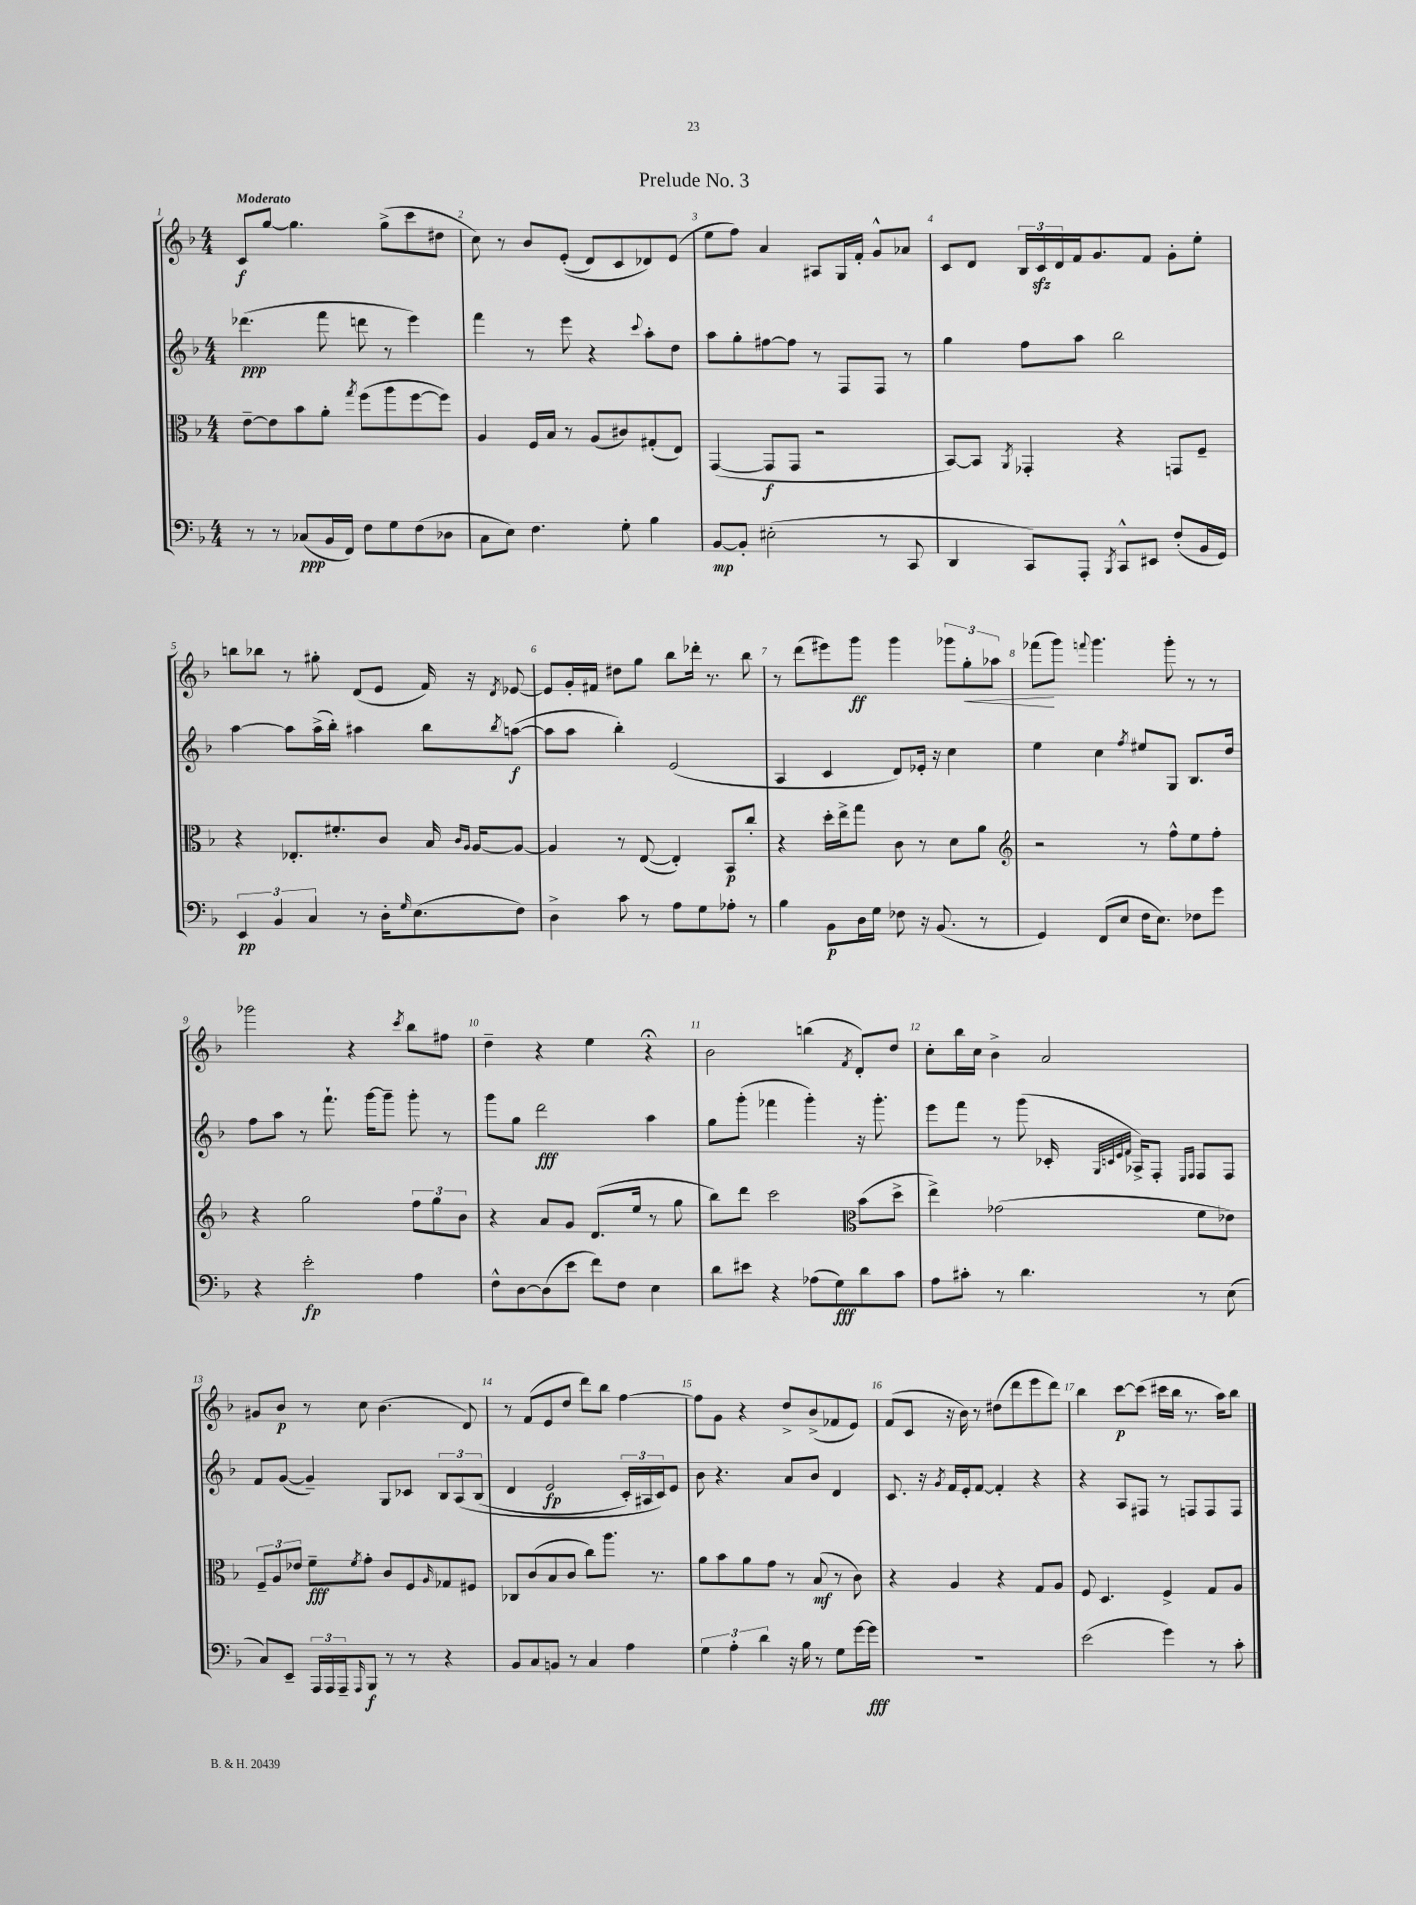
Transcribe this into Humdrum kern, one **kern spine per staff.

**kern	**kern	**kern	**kern
*staff4	*staff3	*staff2	*staff1
*clefF4	*clefC3	*clefG2	*clefG2
*k[b-]	*k[b-]	*k[b-]	*k[b-]
*M4/4	*M4/4	*M4/4	*M4/4
8r	[8e~	(4.ddd-	8c
8r	8e]	.	[8gg
(8C-	8b-	.	4.gg]
16BB-	8a'	8fff	.
16FF)	.	.	.
.	8qgg	.	.
8F	(8ff	8ddd	.
8G	8aa	8r	(8gg^
(8F	[8ff	4eee)	8ccc
8D-	8ff])	.	8dd#
=	=	=	=
8C	4A	4fff	8cc)
8E)	.	.	8r
4.F	16F	8r	8b-
.	16B-	.	.
.	8r	8eee	&((8e'
.	(8A	4r	8d)
8G'	8c#)	.	8c
.	.	8qqccc	.
4B-	(8G#'	8aa'	8d-&)
.	8E)	8dd	(8e
=	=	=	=
[8BB-	([4GG	8aa	8ee
8BB-']	.	8gg'	8ff)
(2E#'	8GG]	[8ff#	4a
.	8GG	8ff#]	.
.	2r	8r	8A#
.	.	8F	16G
.	.	.	16f'
8r	.	8F	8g^^
8CC	.	8r	8a-
=	=	=	=
4DD	[8BB-)	4gg	8c
.	8BB-]	.	8d
.	8qAA	.	.
8CC)	4GG-'	8ff	24B-
.	.	.	24c
.	.	.	24d
8AAA'	.	8aa	16f
.	.	.	8.g
8qBBB-	.	.	.
8CC^^	4r	2bb-	.
8EE#	.	.	8f
(8F'	8GG	.	8g'
16BB-	8F~	.	8ee'
16GG)	.	.	.
=	=	=	=
6EE	4r	[4aa	8bb
.	.	.	8bb-
6BB-	.	.	.
.	8.E-'	8aa]	8r
6C	.	.	.
.	.	(16aa^	8gg#'
.	8.f#'	16bb-')	.
8r	.	4aa#	(8d
16D'	8c	.	8e
16qqG	.	.	.
(8.E	.	.	.
.	16B-	8bb-	16f)
.	16qqc	.	.
.	16qqA	.	.
.	[16A	.	16r
.	.	8qbb-	8qd
8F)	8A_	([8aa	[8e-
=	=	=	=
4D^	4A]	8aa]	8e-]
.	.	8aa	16g'
.	.	.	16f#
8c	8r	4bb-')	8dd#
8r	([8E	.	8gg
8A	4E'])	(2e	8bb-
8G	.	.	16ddd-'
.	.	.	8.r
8A-'	8BB-	.	.
8r	8cc'	.	8bb-
=	=	=	=
4B-	4r	4A	8r
.	.	.	(8ddd
8BB-	16dd'	4c	8eee#)
.	16ee^	.	.
16D	8gg	.	8ggg
16G	.	.	.
8F-	8c	8d)	4ggg
16r	8r	16e-'	.
(8.BB-	.	16r	.
.	8d	4cc	12ggg-
.	.	.	12gg'
8r	8a	.	.
.	.	.	12aa-
=	=	=	=
*	*clefG2	*	*
4GG)	2r	4ee	(8fff-
.	.	.	8ggg)
.	.	.	8qqfff
(8FF	.	4cc	4.ggg
8E	.	.	.
.	.	8qff	.
16F	8r	8ee#	.
8.E)	.	.	.
.	8ff^^	8G	8ggg'
8F-	8ee	8.B-	8r
8g	8ff'	.	8r
.	.	16dd	.
=	=	=	=
4r	4r	8ff	2ggg-
.	.	8aa	.
2e'	2gg	8r	.
.	.	8.fff`	.
.	.	.	4r
.	.	[16ggg	.
.	.	8ggg~]	.
.	.	.	8qccc
4A	12ff	8ggg'	8bb-
.	12gg	.	.
.	.	8r	8ff#
.	12b-	.	.
=	=	=	=
8F^^	4r	8ggg	4dd~
[8D	.	8gg	.
(8D]	8a	2ddd	4r
8e	8g	.	.
8f)	(8.d	.	4ee
8F	.	.	.
.	16ee	.	.
4E	8r	4aa	4r;
.	8gg	.	.
=	=	=	=
8d	8bb-)	8gg	2b-
8e#	8ddd	(8ggg'	.
4r	2ccc	4fff-	.
(8A-	.	4ggg')	(4bb
8G)	.	.	.
*	*clefC3	*	*
.	.	.	8qf
8d	(8b-	16r	8d')
.	.	8.ggg'	.
8c	8dd^	.	8dd
=	=	=	=
8A	4ee^)	8eee	8cc'
8c#'	.	8fff	16bb-
.	.	.	16cc
8r	(2g-	8r	4b-^
4.d	.	(8ggg	.
.	.	16c-'	2a
.	.	32qqG	.
.	.	32qqc	.
.	.	32qqe	.
.	.	32qqf	.
.	.	16A-^)	.
.	.	8F'	.
.	.	16qqE	.
.	.	16qqF	.
8r	8f	8F	.
(8E	8e-)	8F	.
=	=	=	=
8C)	12F~	8f	8g#
.	12A	.	.
8EE~	.	([8g	8b-
.	12e-	.	.
24AAA	8f~	4g~])	8r
24AAA	.	.	.
24AAA~	.	.	.
16qqAAA	8qf	.	.
8BBB-	8g'	.	8cc
8r	8c	8G	(4.b-
8r	8F	8c-	.
.	16qqA	.	.
4r	8G-	12B-	.
.	.	&(12A	.
.	8F#	.	8d)
.	.	(12B-	.
=	=	=	=
8BB-	8C-	4d	8r
8C	(8c	.	(8f
8BB	8B-	2e	8e
8r	8c	.	8dd
4C	8cc)	.	8ddd)
.	8.aa	.	8bb-
4A	.	24c')	[4ff
.	.	24A#	.
.	8.r	.	.
.	.	24c&)	.
.	.	8e	.
=	=	=	=
6G	8a	8b-	8ff]
.	8b-	4.r	8g
6A'	.	.	.
.	8a	.	4r
6d	.	.	.
.	8g	.	.
16r	8r	8a	8dd^
16B-	.	.	.
8r	(8B-	8b-	(8b-^
8G	8r	4d	8f-
[16g	8c)	.	8e)
16g]	.	.	.
=	=	=	=
1r	4r	8.c	(8f
.	.	.	8c
.	.	16r	.
.	.	8qg	.
.	4A	16f	16r
.	.	16e'	16b-)
.	.	[8f	8r
.	4r	4f']	(8dd#
.	.	.	8ddd
.	8G	4r	8eee
.	8A	.	8ddd)
=	=	=	=
(2e	8F	4r	4bb-
.	4.D	.	.
.	.	8A	[8ccc
.	.	8F#	(8ccc]
4g)	4F^	8r	16ccc#
.	.	.	16bb-
.	.	8F	8.r
8r	8G	8F	.
.	.	.	16aa)
8c'	8A	8F	8bb-
==	==	==	==
*-	*-	*-	*-
